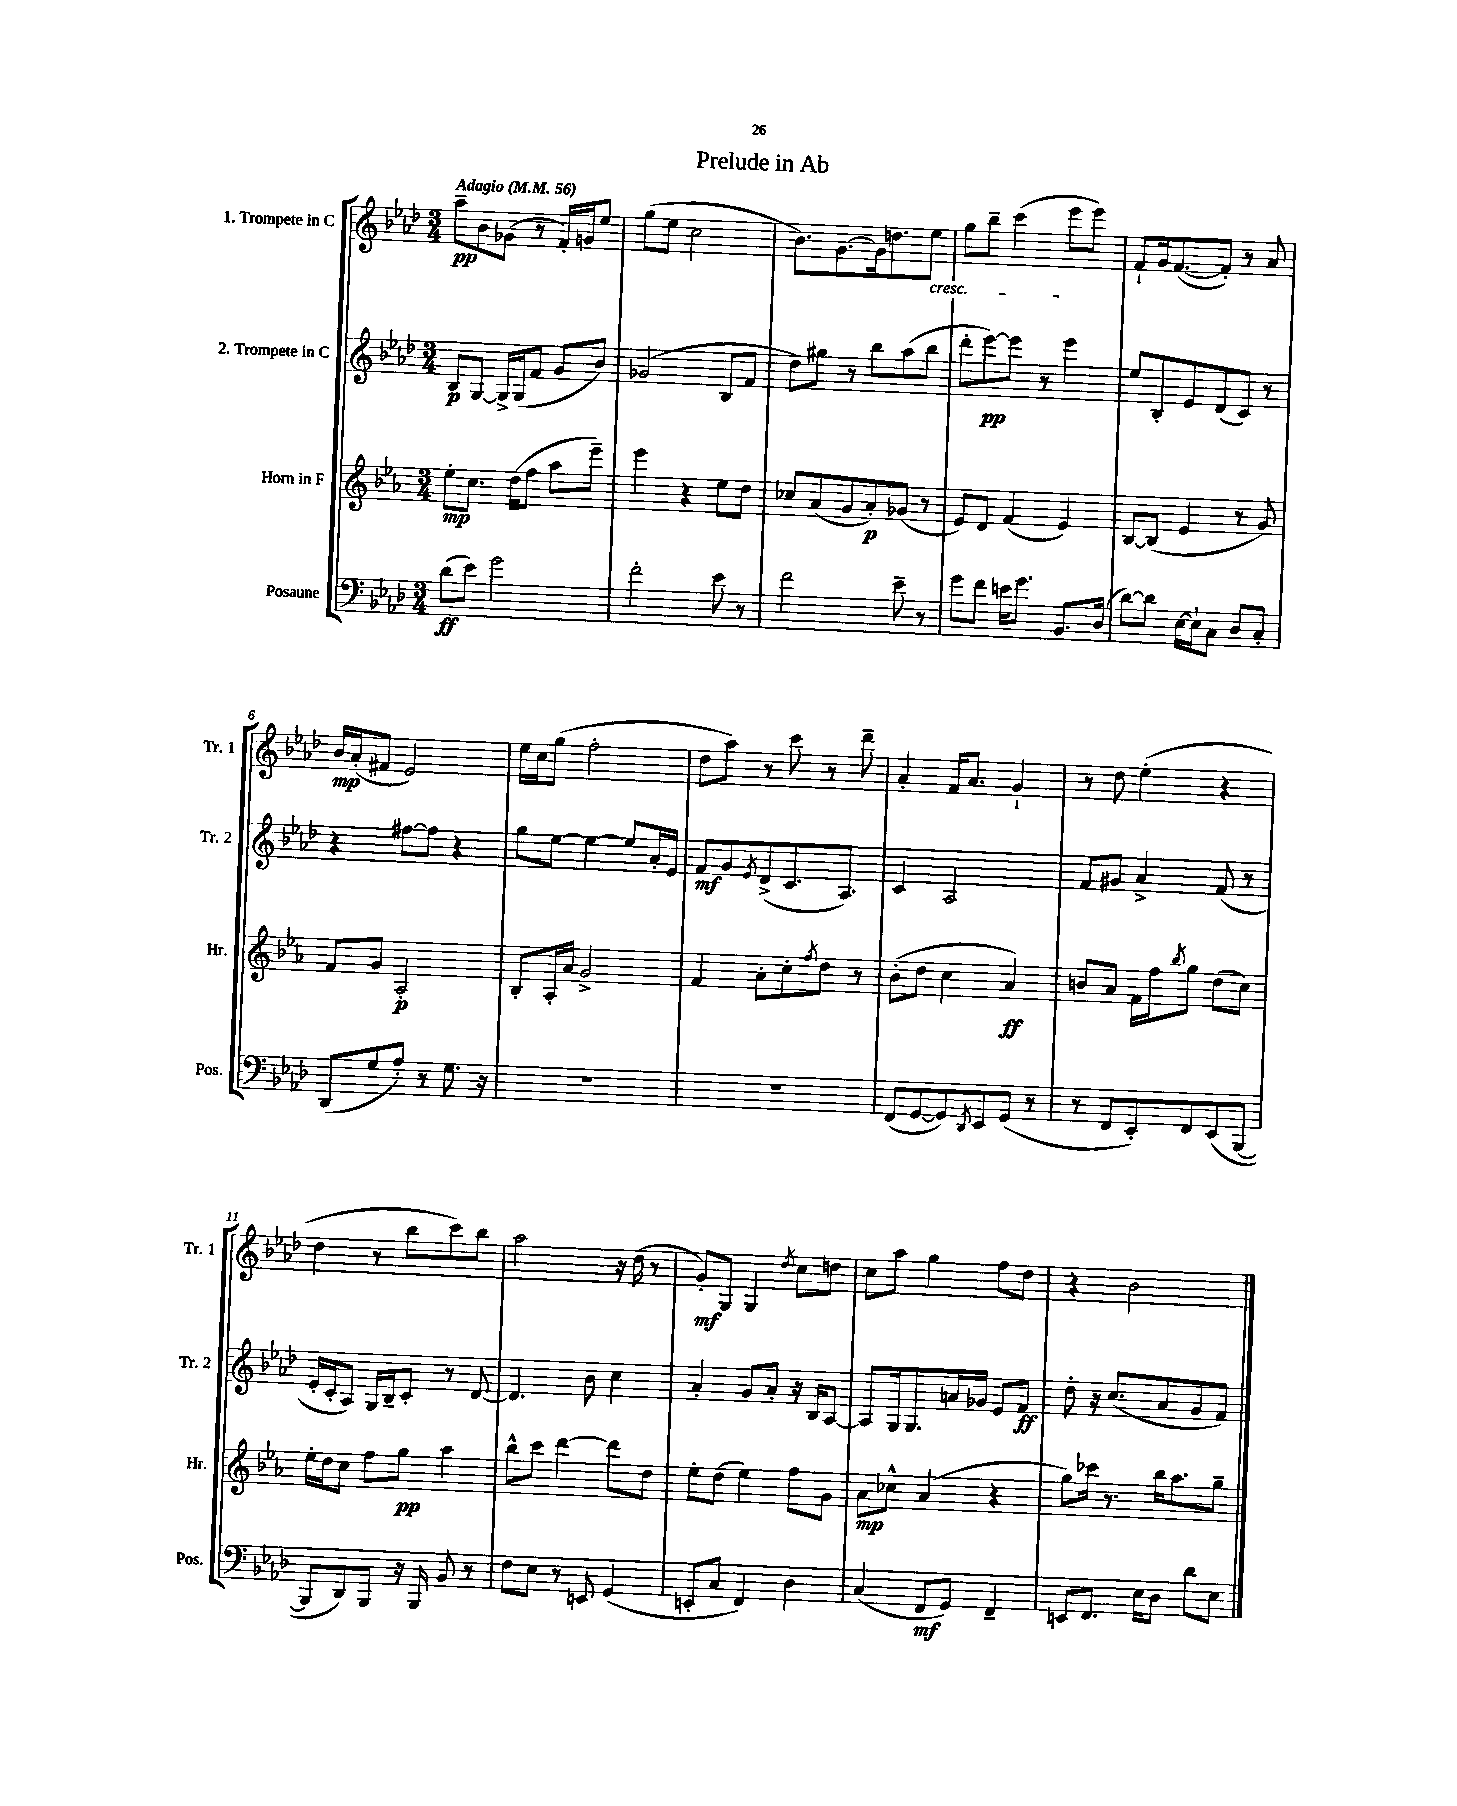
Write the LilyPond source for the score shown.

\header { title = "Prelude in Ab" }
<<
\new StaffGroup <<
\new Staff = "s0" \with { instrumentName = "1. Trompete in C" shortInstrumentName = "Tr. 1" } {
    \clef treble \key aes \major \numericTimeSignature \time 3/4 \tempo "Adagio" 4 = 56
    aes''8--\pp bes'8 ges'8( r8 f'16-.) g'16 ees''8 |
    g''8( ees''8 c''2 |
    bes'8.) g'8.~ g'16 d''8. ees''8\cresc |
    g''8 bes''8-- c'''4( ees'''8\! ees'''8) |
    f'8-! g'16 f'8.~( f'8-.) r8 aes'8 |
    bes'16\mp aes'16-.( fis'8 ees'2) |
    ees''16 c''16 g''8( f''2-. |
    des''8 aes''8) r8 c'''8 r8 des'''8-- |
    aes'4-. f'16 aes'8. g'4-! |
    r8 des''8 ees''4-.( r4 |
    des''4 r8 bes''8 c'''8) bes''8 |
    aes''2 r16 des''16( r8 |
    g'8-.\mf) g8 g4 \acciaccatura { des''8 } c''8 d''8 |
    c''8 aes''8 g''4 f''8 des''8 |
    r4 bes'2 \bar "|." |
}
\new Staff = "s1" \with { instrumentName = "2. Trompete in C" shortInstrumentName = "Tr. 2" } {
    \clef treble \key aes \major \numericTimeSignature \time 3/4
    bes8\p g8~ g16-> g16( f'8 g'8 bes'8) |
    ges'2( bes8 f'8 |
    des''8) gis''8 r8 bes''8 aes''8( bes''8 |
    des'''8-. ees'''8~\pp) ees'''8 r8 ees'''4 |
    ees''8 bes8-. ees'8 des'8( c'8) r8 |
    r4 fis''8~ fis''8 r4 |
    g''8 ees''8~ ees''4~ ees''8 aes'16-. ees'16 |
    f'8\mf g'8 \acciaccatura { ees'8 } des'8->( c'8. aes8.) |
    c'4 aes2 |
    f'8 gis'8 aes'4-> f'8( r8 |
    ees'16-. c'16-. aes8) g16 bes16-- c'8-. r8 des'8~ |
    des'4. bes'8 c''4 |
    aes'4-. g'8 aes'8-. r16 bes16 aes8~ |
    aes8 g16 g8. a'16 ges'16 ees'8 f'8\ff |
    des''8-. r16 c''8.( aes'8 g'8 f'8) \bar "|." |
}
\new Staff = "s2" \with { instrumentName = "Horn in F" shortInstrumentName = "Hr." } {
    \clef treble \key ees \major \numericTimeSignature \time 3/4
    ees''8-.\mp c''8. d''16( f''8 aes''8 ees'''8--) |
    ees'''4 r4 ees''8 d''8 |
    ces''8 aes'8( g'8 aes'8-.\p) ges'8( r8 |
    ees'8) d'8 f'4( ees'4) |
    bes8~ bes8( ees'4 r8 g'8) |
    f'8 g'8 aes2-.\p |
    bes8-. aes16-. aes'16 g'2-> |
    f'4 aes'8-. c''8-. \acciaccatura { f''8 } d''8 r8 |
    bes'8-.( d''8 c''4 aes'4\ff) |
    b'8 aes'8 f'16 f''16 \acciaccatura { bes''8 } g''8 d''8( c''8) |
    ees''16-. d''16 c''8 f''8 g''8\pp aes''4 |
    bes''8-^ c'''8 d'''4~ d'''8 d''8 |
    ees''8-. d''8( ees''4) f''8 g'8 |
    aes'8\mp ces''8-^ aes'4( r4 |
    g''8) ces'''16 r8. bes''16 aes''8. g''8-- \bar "|." |
}
\new Staff = "s3" \with { instrumentName = "Posaune" shortInstrumentName = "Pos." } {
    \clef bass \key aes \major \numericTimeSignature \time 3/4
    des'8\ff( ees'8) g'2 |
    f'2-. ees'8 r8 |
    f'2 ees'8-- r8 |
    g'8 f'8 e'16 g'8. bes,8. des16( |
    des'8~) des'8 ees16~ ees16-! c8 des8 c8-. |
    des,8( g8 aes8-.) r8 g8. r16 |
    R2. |
    R2. |
    f,8( g,8~ g,8) \acciaccatura { des,8 } ees,8 g,8( r8 |
    r8 f,8 ees,8-.) f,8 ees,8( bes,,8~ |
    bes,,8 des,8) bes,,8 r16 bes,,16 bes,8 r8 |
    f8 ees8 r8 e,8 g,4( |
    e,8-. c8 f,4) des4 |
    c4( f,8\mf g,8) f,4-- |
    e,8 f,8. ees16 des8 des'8 ees8 \bar "|." |
}
>>
>>
